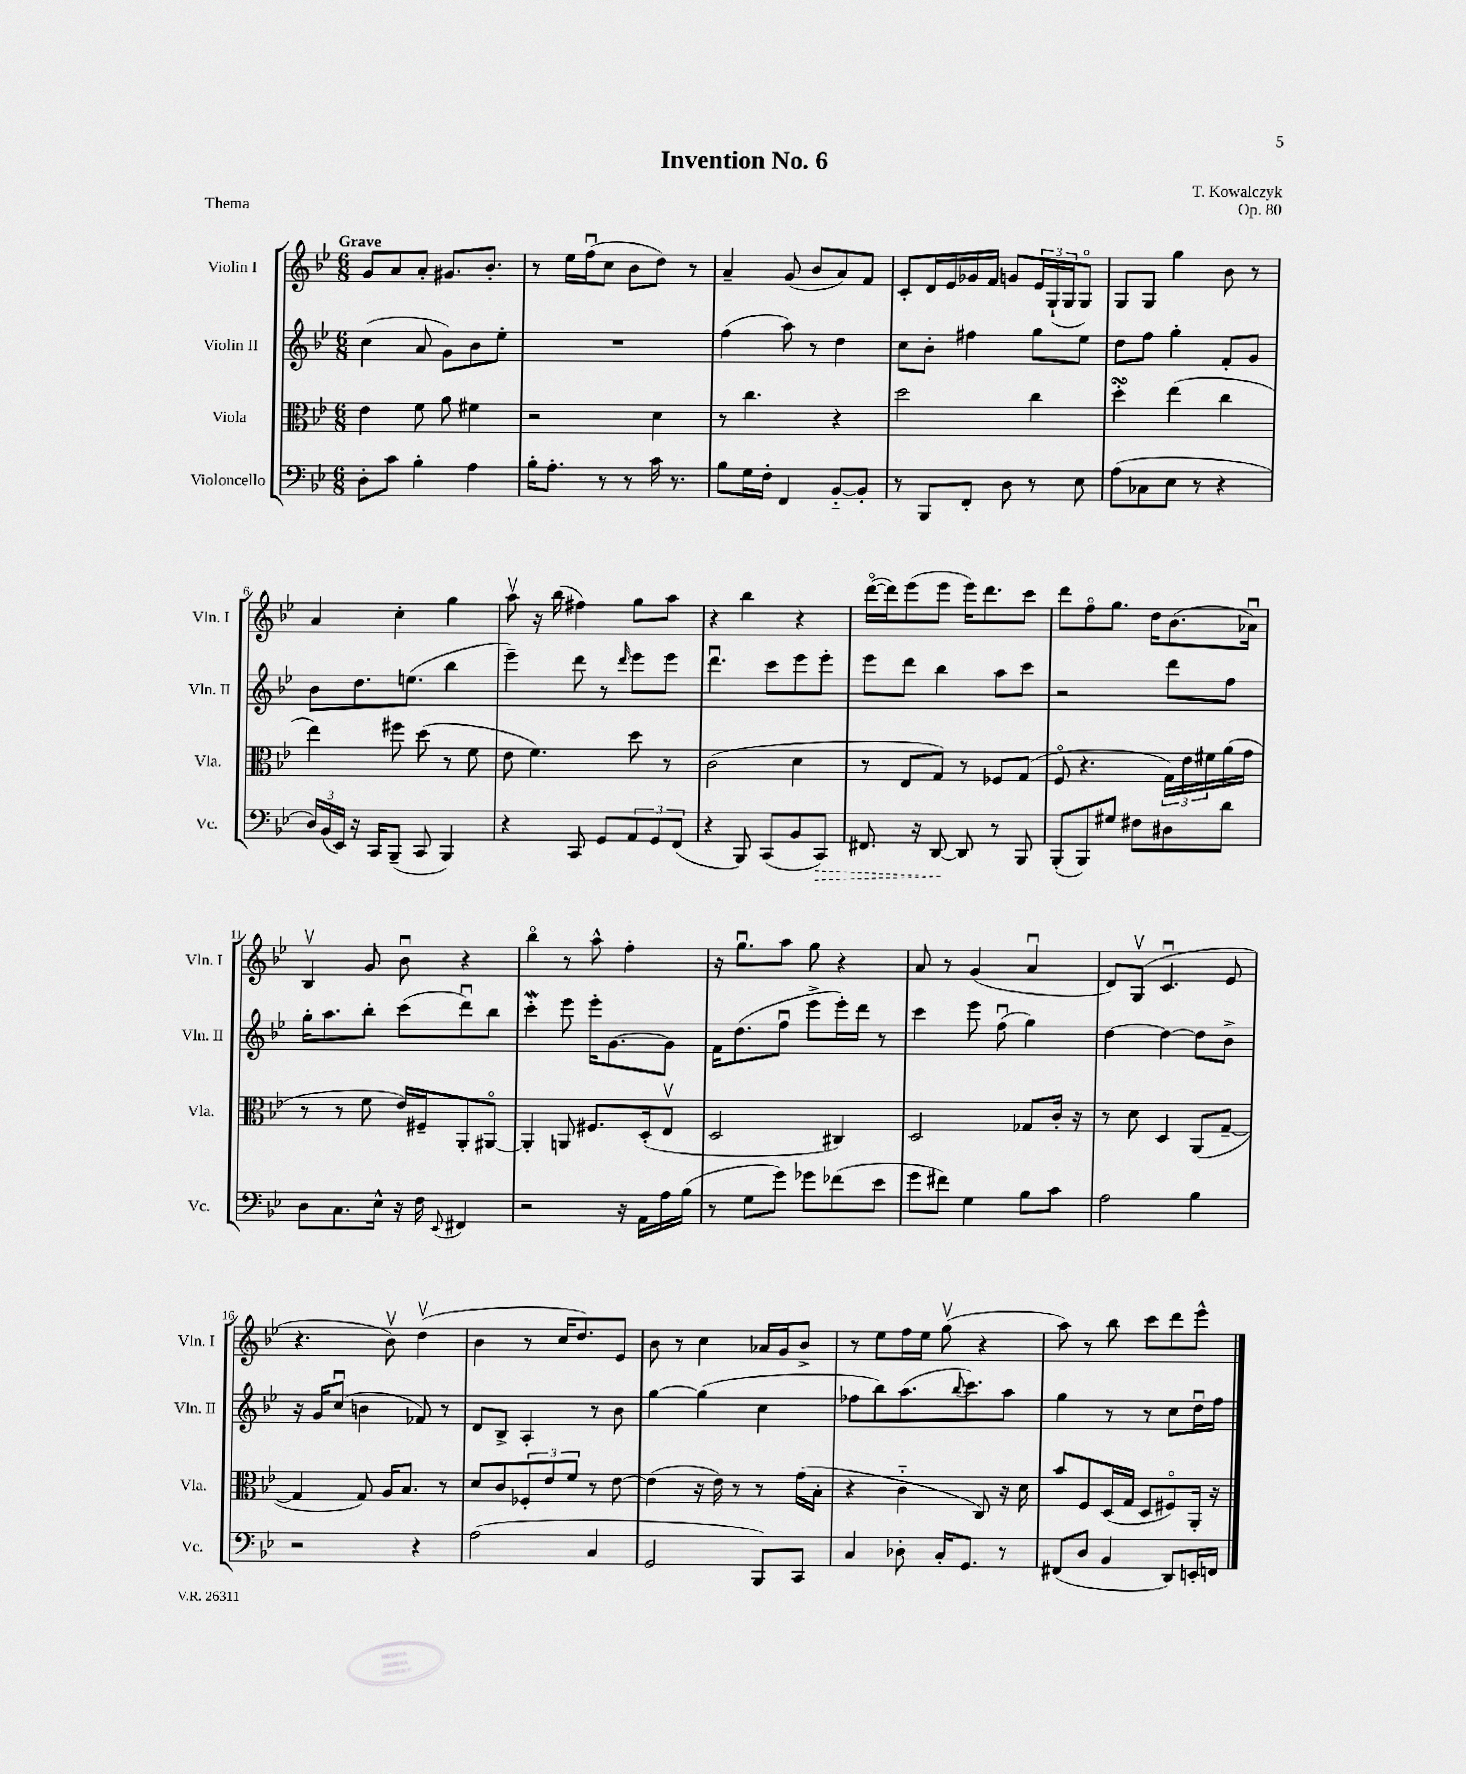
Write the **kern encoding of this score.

**kern	**kern	**kern	**kern
*staff4	*staff3	*staff2	*staff1
*clefF4	*clefC3	*clefG2	*clefG2
*k[b-e-]	*k[b-e-]	*k[b-e-]	*k[b-e-]
*M6/8	*M6/8	*M6/8	*M6/8
8D'\L	4e-\	(4cc\	8g/L
8c\J	.	.	8a/
4B-'\	8f\	8a/	8a'/J
.	8a\	8g\L)	8.g#/L
4A\	4f#\	8b-\	.
.	.	.	8.b-'/J
.	.	8ee-'\J	.
=	=	=	=
16B-'\LK	2r	2.r	8r
8.A'\J	.	.	.
.	.	.	16ee-\LL
.	.	.	(16ffu\J
8r	.	.	8cc\J
8r	.	.	8b-\L
16c\	4d\	.	8dd\J)
8.r	.	.	.
.	.	.	8r
=	=	=	=
8B-\L	8r	(4ff\	4a~/
16G\L	4.cc\	.	.
16F'\JJ	.	.	.
4FF/	.	8aa\)	(8g/
.	.	8r	8b-/L
[8BB-'~/L	4r	4dd\	8a/)
8BB-'/]J	.	.	8f/J
=	=	=	=
8r	2dd\	8cc\L	8c'/L
8BBB-/L	.	8b-'\J	16d/L
.	.	.	16e-/
8FF'/J	.	4ff#\	16g-/
.	.	.	16f/JJ
8D\	.	.	8g/L
8r	4cc\	8gg\L	24e-/L
.	.	.	(24G`/
.	.	.	24G/J
8E-\	.	8ee-\J	8Go/J)
=	=	=	=
(8A\L	4dd'\	8dd\L	8G/L
8C-\	.	8ff\J	8G/J
8E-\J	(4ee-\	4gg'\	4gg\
8r	.	.	.
4r	4cc\	8f'/L	8b-\
.	.	8g/J	8r
=	=	=	=
24D/LL)	4ee-\)	8b-\L	4a/
(24BB-/	.	.	.
24EE-/JJ)	.	.	.
16r	.	8.dd\	.
16CC/LK	.	.	.
(8BBB-~/J	8ff#\	.	4cc'\
.	.	(8.ee\J	.
8CC/	(8dd\	.	.
4BBB-/)	8r	4bb-\	4gg\
.	8f\	.	.
=	=	=	=
4r	8e-\	4eee-~\)	8aav\
.	4.f\)	.	16r
.	.	.	(16bb-\
8CC/	.	8ddd\	4ff#\)
8GG/L	.	8r	.
.	.	16qqddd/	.
12AA/	8dd\	8eee-\L	8gg\L
12GG/	.	.	.
.	8r	8eee-\J	8aa\J
(12FF/J	.	.	.
=	=	=	=
4r	(2c\	4.dddu\	4r
8BBB-/)	.	.	4bb-\
(8CC/L	.	8ccc\L	.
8BB-/	4d\	8eee-\	4r
8CC/J)	.	8eee-'\J	.
=	=	=	=
8.FF#/	8r	8eee-\L	([16dddo\LL
.	.	.	16ddd\]J)
.	8E-/L	8ddd\J	(8eee-\
16r	.	.	.
[8DD/	8G/J)	4bb-\	8eee-\J
8DD/]	8r	.	16eee-\LK)
.	.	.	8.ddd\
8r	8F-/L	8aa\L	.
8BBB-/	(8G/J	8ccc\J	8ccc\J
=	=	=	=
(8BBB-'/L	8Fo/	2r	8ddd\L
8BBB-/)	4.r	.	8ffo\
8G#/J	.	.	8.gg\J
8F#\L	.	.	.
.	.	.	16dd\LK
8D#\	24G\LL)	8ddd\L	(8.b-\
.	24e-\	.	.
.	24f#\	.	.
8d\J	(16a\	8ff\J	.
.	16g\JJ	.	16a-u\Jk)
=	=	=	=
8D\L	8r	16gg'\LK	4B-v/
.	.	8.aa\	.
8.C\	8r	.	.
.	8f\	8bb-'\J	8g/
16E-^^\Jk	.	.	.
16r	16e-/LL)	(8ccc\L	8b-u\
16F\	16F#~/J	.	.
8qqEE-/	.	.	.
4FF#/	8AA'/	8dddu\)	4r
.	[8AA#o/J	8bb-\J	.
=	=	=	=
2r	4AA#'/]	4ccc'\	4bb-o\
.	8AA/	8eee-\	8r
.	8.F#/L	16eee-'\LK	8aa^^\
.	.	[8.g\	.
16r	.	.	4ff'\
16AA\LL	(16D'/k	.	.
16A\	8E-v/J	8g\]J	.
(16B-\JJ	.	.	.
=	=	=	=
8r	2D/	16f\LK	16r
.	.	(8.dd\	8.ggu\L
8G\L	.	.	.
8g\J)	.	8ffu\J	8aa\J
8g-\L	.	8eee-^\L	8gg\
(8f-\	4C#/)	16eee-'\L)	4r
.	.	16ddd\JJ	.
8e-\J	.	8r	.
=	=	=	=
8g\L	2D/	4ccc\	8a/
8f#\J)	.	.	8r
4G\	.	8eee-\	(4g/
.	.	(8ffu\	.
8B-\L	8G-/L	4gg\)	4au/
8c\J	16c'/Jk	.	.
.	16r	.	.
=	=	=	=
2A\	8r	[4dd\	8d/L)
.	8d\	.	(8Gv/J
.	4D/	4dd\_	4.cu/
4B-\	(8AA/L	8dd\]L	.
.	[8G~/J	8b-^\J	8e-/
=	=	=	=
2r	4G/]	16r	4.r
.	.	16g/LK	.
.	.	(8ccu/J	.
.	8G/)	4b\	.
.	16A/LK	.	8b-v\)
.	8.B-/J	.	.
4r	.	8f-/)	(4ddv\
.	8r	8r	.
=	=	=	=
(2A\	8d/L	8d/L	4b-\
.	8c/	8B-^/J	.
.	12F-'/	4A'/	8r
.	12e-/	.	.
.	.	.	16cc/LK
.	12f/J	.	.
.	.	.	8.dd/)
4C/	8r	8r	.
.	[8e-\	8b-\	8e-/J
=	=	=	=
2GG/	(4e-\]	[4gg\	8b-\
.	.	.	8r
.	16r	(4gg\]	4cc\
.	16e-\)	.	.
.	8r	.	.
8BBB-/L)	8r	4cc\	16a-/LL
.	.	.	16g/J
8CC/J	(16g\LL	.	8b-^/J
.	16B-'\JJ	.	.
=	=	=	=
4C/	4r	8ff-\L	8r
.	.	8bb-\)	8ee-\L
8D-'\	4c'~\	(8.aa\	16ff\L
.	.	.	16ee-\JJ
16C'/LK	.	.	(8ggv\
.	.	8qqbb-/	.
8.GG/J	.	8.ccc\)	.
.	8C/)	.	4r
8r	16r	8aa\J	.
.	16d\	.	.
=	=	=	=
(8FF#/L	8b-/L	4gg\	8aa\)
8D/J	8F/	.	8r
4BB-/	(16D/L	8r	8bb-\
.	16G/JJ	.	.
.	8D/L	8r	8ccc\L
8DD/L)	8F#o/)	8cc\L	8ddd\
16EE'/L	16AA'/Jk	16ddu\L	8eee-^^\J
16FF/JJ	16r	16ff\JJ	.
==	==	==	==
*-	*-	*-	*-
